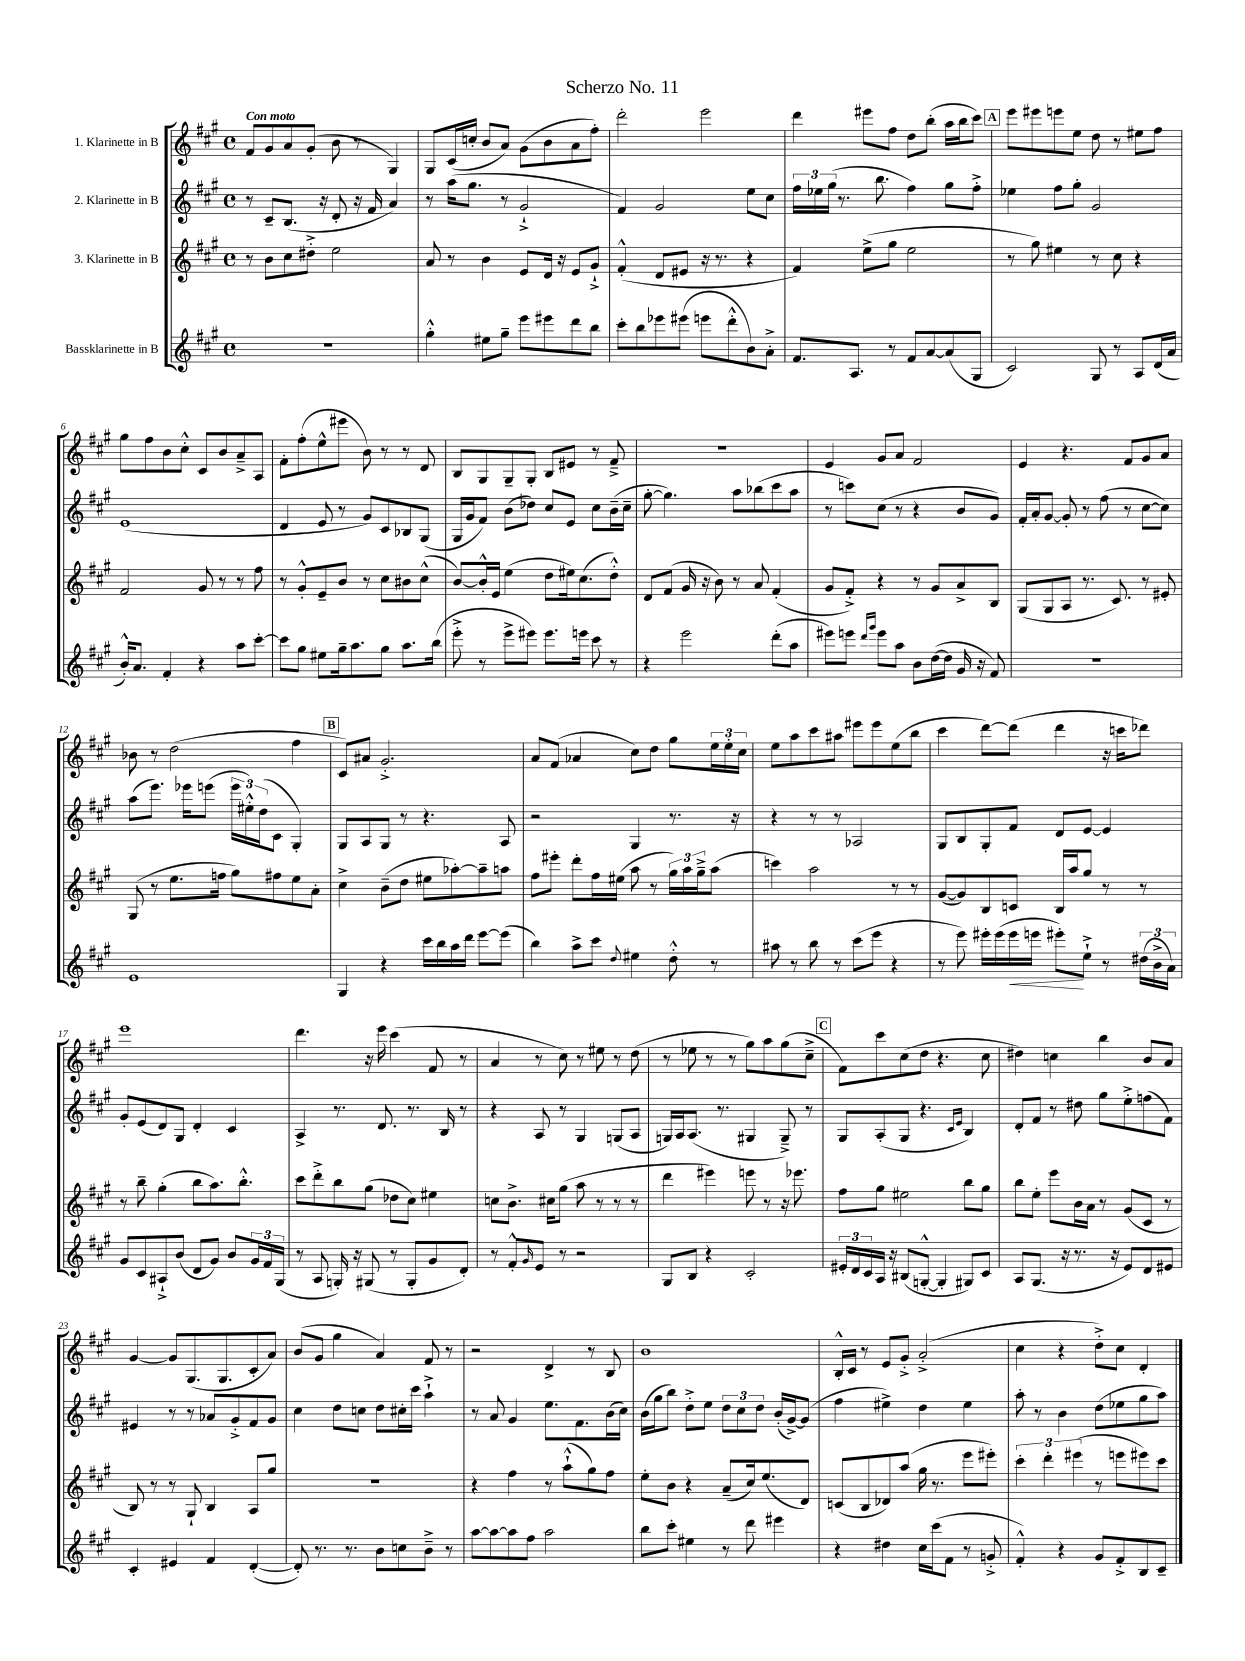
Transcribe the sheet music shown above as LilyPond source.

\header { title = "Scherzo No. 11" }
<<
\new StaffGroup <<
\new Staff = "s0" \with { instrumentName = "1. Klarinette in B" } {
    \clef treble \key a \major \defaultTimeSignature \time 4/4 \tempo "Con moto"
    fis'8 gis'8 a'8 gis'8-.( b'8 r8 gis4) |
    gis8 cis'16( c''16-. b'8 a'8) gis'8( b'8 a'8 fis''8-.) |
    d'''2-. e'''2 |
    d'''4 eis'''8 fis''8 d''8 b''8-.( a''16 b''16 cis'''8) |
    \mark \markup { \box "A" } e'''8 eis'''8 e'''8 e''8 d''8 r8 eis''8 fis''8 |
    gis''8 fis''8 b'8 cis''8-.-^ cis'8 b'8 a'8---> a8 |
    fis'8-. fis''8-.( e''8-^ eis'''8 b'8) r8 r8 d'8 |
    b8 gis8 gis8-- gis8-. \once \override Glissando.style = #'zigzag b8\glissando eis'8 r8 fis'8---> |
    R1 |
    e'4 gis'8 a'8 fis'2 |
    e'4 r4. fis'8 gis'8 a'8 |
    bes'8 r8 d''2( fis''4 |
    \mark \markup { \box "B" } cis'8) ais'8 gis'2.-.-> |
    a'8 fis'8( aes'4 cis''8) d''8 gis''8 \tuplet 3/2 { e''16 e''16-. cis''16 } |
    e''8 a''8 cis'''8 ais''8 eis'''8 eis'''8 e''8( b''8 |
    cis'''4 d'''8~) d'''8( d'''4 r16 c'''16 des'''8) |
    e'''1 |
    d'''4. r16 e'''16 cis'''4( fis'8 r8 |
    a'4 r8 cis''8) r8 eis''8 r8 d''8( |
    r8 ees''8 r8 r8 gis''8) a''8 gis''8( cis''8---> |
    \mark \markup { \box "C" } fis'8) cis'''8 cis''8( d''8 r4. cis''8 |
    dis''4) c''4 b''4 b'8 a'8 |
    gis'4~ gis'8 gis8.( gis8. cis'8-. a'8) |
    b'8( gis'8 gis''4 a'4) fis'8 r8 |
    r2 d'4-> r8 b8 |
    b'1 |
    b16-.-^ cis'16 r8 e'8 gis'8-.-> a'2-.->( |
    cis''4 r4 d''8-.->) cis''8 d'4-. \bar "|." |
}
\new Staff = "s1" \with { instrumentName = "2. Klarinette in B" } {
    \clef treble \key a \major \defaultTimeSignature \time 4/4
    r8 cis'8-- b8.( r16 d'8-. r16 fis'16 a'4) |
    r8 a''16( gis''8. r8 gis'2-!-> |
    fis'4) gis'2 e''8 cis''8 |
    \tuplet 3/2 { fis''16 ees''16 gis''16( } r8. b''8. fis''4) gis''8 fis''8-.-> |
    \mark \markup { \box "A" } ees''4 fis''8 gis''8-. gis'2 |
    e'1( |
    d'4 e'8 r8 gis'8) cis'8 bes8 gis8( |
    gis16 gis'16 fis'8) b'8( des''8) cis''8 e'8 cis''8 b'16--( cis''16-- |
    gis''8~-. gis''4.) a''8 bes''8( cis'''8 a''8 |
    r8 c'''8) cis''8( r8 r4 b'8 gis'8) |
    fis'16-. a'16-. gis'8~ gis'8-. r8 fis''8( r8 cis''8~ cis''8) |
    a''8( e'''8.) ees'''16 e'''8( \tuplet 3/2 { e'''16 eis''16-.-^) d''16( } cis'8 gis4-.) |
    \mark \markup { \box "B" } gis8 a8 gis8 r8 r4. a8 |
    r2 gis4 r8. r16 |
    r4 r8 r8 aes2 |
    gis8 b8 gis8-. fis'8 d'8 e'8~ e'4 |
    gis'8-. e'8( d'8) gis8 d'4-. cis'4 |
    a4-> r8. d'8. r8. b16 r8 |
    r4 a8 r8 gis4 g8( a8 |
    g16) a16 a8.( r8. gis4 gis8--->) r8 |
    \mark \markup { \box "C" } gis8 a8-.( gis8 r4. \grace { cis'16 e'16 } b4) |
    d'8-. fis'8 r8 dis''8 gis''8 e''8-.-> f''8( fis'8) |
    eis'4 r8 r8 aes'8 gis'8-.-> fis'8 gis'8 |
    cis''4 d''8 c''8 d''8 cis''16-. cis'''16 a''4-!-> |
    r8 a'8 gis'4 e''8. fis'8. b'16( cis''16) |
    b'16( gis''16 b''8) d''8-.-> e''8 \tuplet 3/2 { d''8 cis''8 d''8 } b'16-.( gis'16~->) gis'8( |
    fis''4 eis''4->) d''4 eis''4 |
    a''8-. r8 b'4 d''8( ees''8 gis''8 a''8) \bar "|." |
}
\new Staff = "s2" \with { instrumentName = "3. Klarinette in B" } {
    \clef treble \key a \major \defaultTimeSignature \time 4/4
    r8 b'8 cis''8 dis''8-.-> e''2 |
    a'8 r8 b'4 e'8 d'16 r16 e'8 gis'8-!-> |
    fis'4-.-^( d'8 eis'8 r16 r8. r4 |
    fis'4) e''8->( gis''8 e''2 |
    \mark \markup { \box "A" } r8 gis''8) eis''4 r8 cis''8 r4 |
    fis'2 gis'8 r8 r8 fis''8 |
    r8 gis'8-.-^ e'8-- b'8 r8 cis''8 bis'8 cis''8-^( |
    b'8~) b'16-.-^ e'16 e''4( d''8 eis''16) cis''8.( d''8-.-^) |
    d'8 fis'8( gis'16 r16 b'8) r8 a'8 fis'4-.( |
    gis'8 fis'8-.->) r4 r8 gis'8 a'8-> b8 |
    gis8( gis8 a8 r8. cis'8.) r8 eis'8-. |
    gis8( r8 e''8. f''16 gis''8) fis''8 e''8 a'8-. |
    \mark \markup { \box "B" } cis''4-> b'8--( d''8 eis''8 aes''8~-.) aes''8-- a''8 |
    fis''8 eis'''8-. d'''8-. fis''16 eis''16( a''8 r8 \tuplet 3/2 { gis''16) a''16 gis''16---> } a''8( |
    c'''4) a''2 r8 r8 |
    gis'8~( gis'8) b8 c'8 b16 a''16 gis''8 r8 r8 |
    r8 b''8-- gis''4-.( b''8 a''8.) b''8.-.-^ |
    cis'''8 d'''8-.-> b''8 gis''8( des''8 cis''8) eis''4 |
    c''8 b'8.-> cis''16 gis''8( a''8 r8 r8 r8 |
    d'''4 eis'''4) e'''8 r8 r16 ees'''8. |
    \mark \markup { \box "C" } fis''8 gis''8 eis''2 b''8 gis''8 |
    b''8 e''8-. e'''8 b'16 a'16 r8 gis'8( cis'8 r8 |
    b8) r8 r8 gis8-! b4 a8 gis''8 |
    R1 |
    r4 fis''4 r8 a''8-!-^( gis''8) fis''8 |
    e''8-. b'8 r4 a'8--( cis''16) e''8.( d'8) |
    c'8( b8 des'8) a''8( gis''16 r8. e'''8 eis'''8-.) |
    \tuplet 3/2 { cis'''4-. d'''4-. eis'''4( } r8 e'''8 eis'''8) cis'''8 \bar "|." |
}
\new Staff = "s3" \with { instrumentName = "Bassklarinette in B" } {
    \clef treble \key a \major \defaultTimeSignature \time 4/4
    R1 |
    gis''4-.-^ eis''8 gis''8-- e'''8 eis'''8 d'''8 b''8 |
    cis'''8-. b''8 ees'''8 eis'''8( e'''8 d'''8-.-^ b'8) a'8-.-> |
    fis'8. a8. r8 fis'8 a'8~ a'8( gis8 |
    \mark \markup { \box "A" } cis'2) gis8 r8 a8 d'16( a'16 |
    b'16-.-^) a'8. fis'4-. r4 a''8 cis'''8~-. |
    cis'''8 gis''8 eis''8 gis''16-- a''8. gis''8 a''8. b''16( |
    e'''8-.-> r8 e'''8-> eis'''8) eis'''8. e'''16 cis'''8 r8 |
    r4 e'''2 d'''8-.( a''8 |
    eis'''8) e'''8 \grace { d'''16 gis'''16 } e'''8 a''8 b'8 d''16~( d''16 gis'16 r16 fis'8) |
    r1 |
    e'1 |
    \mark \markup { \box "B" } gis4 r4 cis'''16 b''16 a''16 d'''16 e'''8~ e'''8( |
    b''4) a''8-> cis'''8 \appoggiatura { d''8 } eis''4 d''8-.-^ r8 |
    ais''8 r8 b''8 r8 cis'''8( e'''8 r4 |
    r8 e'''8) eis'''16-. eis'''16( eis'''16\< e'''16 eis'''8-.\!) e''8-!-> r8 \tuplet 3/2 { dis''16( b'16-> a'16) } |
    gis'8 cis'8 ais8-!-> b'8( d'8 gis'8) b'8 \tuplet 3/2 { gis'16 fis'16 gis16( } |
    r8 a8 g16-.) r16 gis8( r8 gis8-. gis'8 d'8-.) |
    r8 fis'8-.-^ \grace { gis'16 } e'8 r8 r2 |
    gis8 b8 r4 cis'2-. |
    \mark \markup { \box "C" } \tuplet 3/2 { eis'16-. d'16 cis'16 } a16 r16 bis8( g8~-.-^ g4-. gis8) cis'8 |
    a8 gis8.( r16 r8. r16 e'8) d'8 eis'8 |
    cis'4-. eis'4 fis'4 d'4~-.( |
    d'8-.) r8. r8. b'8 c''8 b'8---> r8 |
    a''8~ a''8~ a''8 fis''8 a''2 |
    b''8 cis'''8-. eis''4 r8 d'''8 eis'''4 |
    r4 dis''4 cis''16 cis'''16( fis'8 r8 g'8-.-> |
    fis'4-.-^) r4 gis'8 fis'8-.-> b8 cis'8-- \bar "|." |
}
>>
>>
